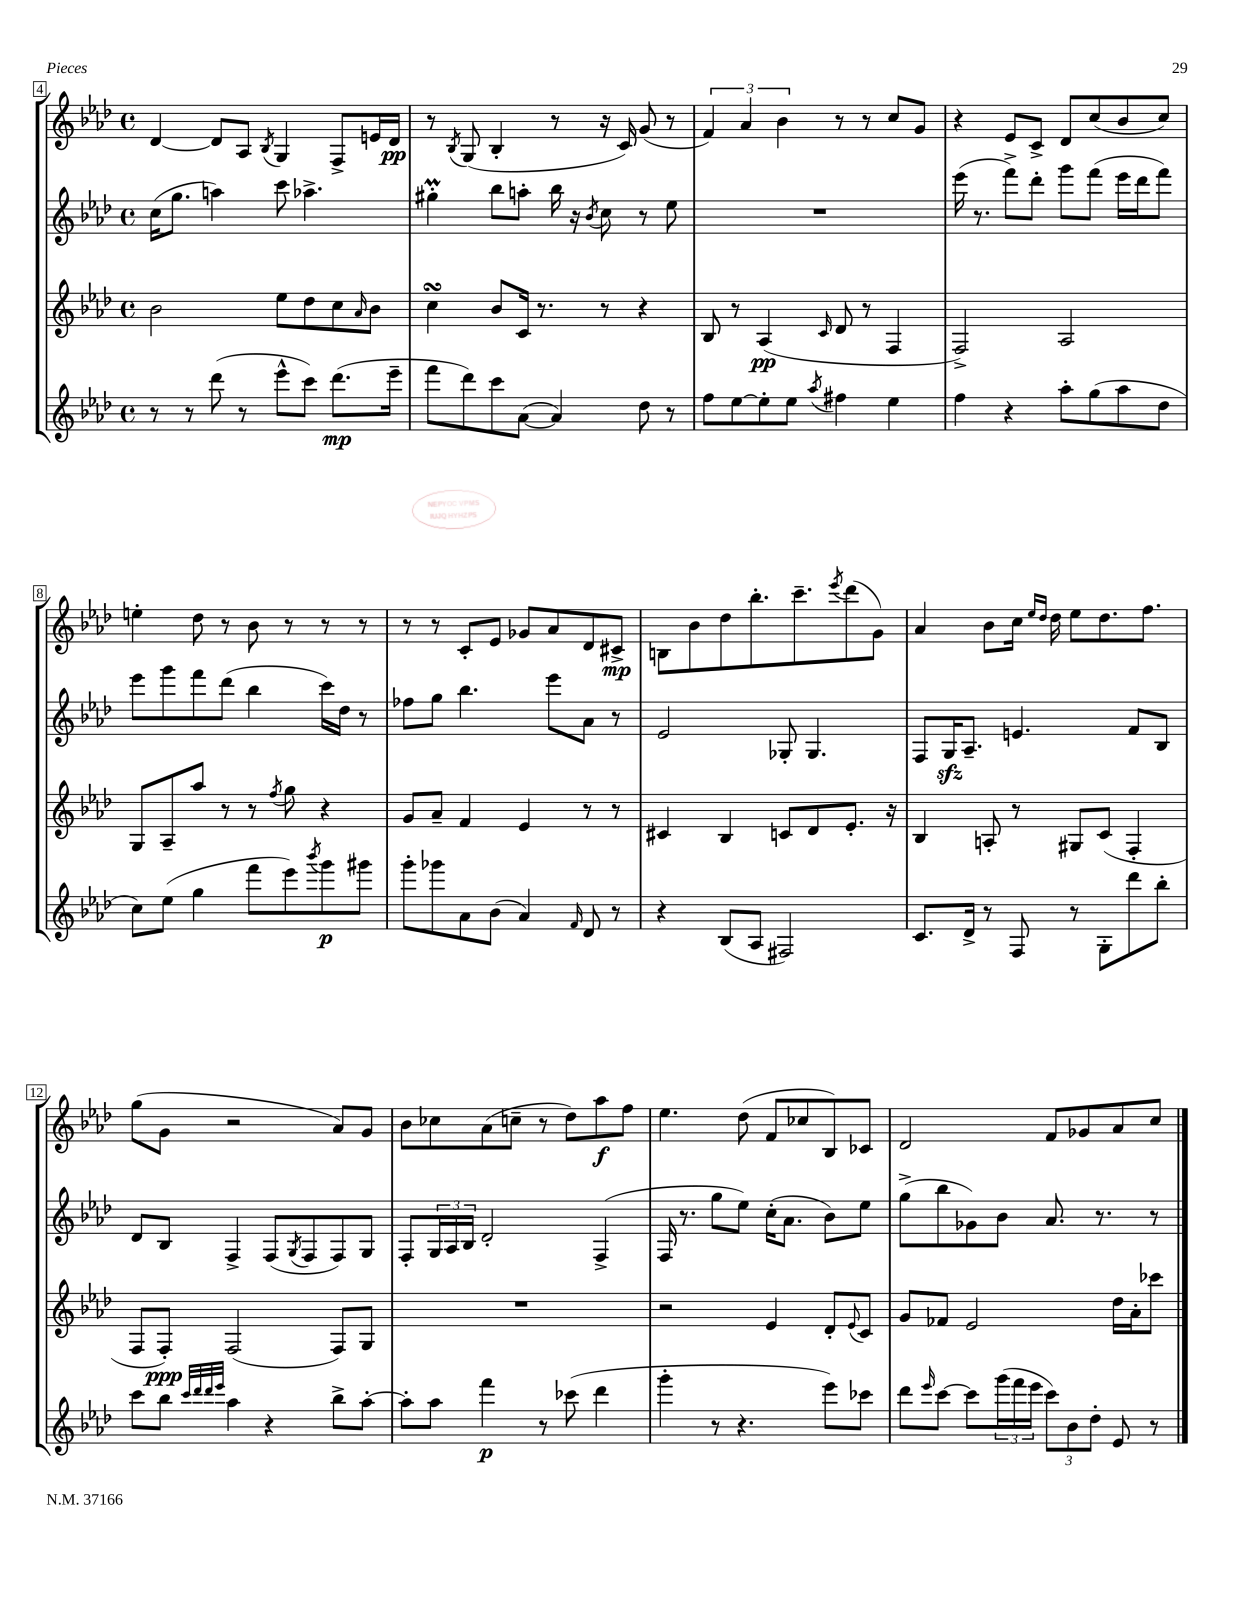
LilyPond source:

<<
\new StaffGroup <<
\new Staff = "s0" {
    \clef treble \key aes \major \defaultTimeSignature \time 4/4
    des'4~ des'8 aes8 \acciaccatura { bes8 } g4 f8-> e'16 des'16\pp |
    r8 \acciaccatura { bes8 } g8( bes4-. r8 r16 c'16) g'8( r8 |
    \tuplet 3/2 { f'4) aes'4 bes'4 } r8 r8 c''8 g'8 |
    r4 ees'8 c'8-> des'8 c''8( bes'8 c''8) |
    e''4-. des''8 r8 bes'8 r8 r8 r8 |
    r8 r8 c'8-. ees'8 ges'8 aes'8 des'8 cis'8->\mp |
    b8 bes'8 des''8 bes''8.-. c'''8.-- \acciaccatura { ees'''8 } des'''8( g'8) |
    aes'4 bes'8 c''16 \grace { ees''16 des''16 } des''16 ees''8 des''8. f''8. |
    g''8( g'8 r2 aes'8) g'8 |
    bes'8 ces''8 aes'8( c''8-- r8 des''8) aes''8\f f''8 |
    ees''4. des''8( f'8 ces''8 bes8) ces'8 |
    des'2 f'8 ges'8 aes'8 c''8 \bar "|." |
}
\new Staff = "s1" {
    \clef treble \key aes \major \defaultTimeSignature \time 4/4
    c''16( g''8. a''4) c'''8 aes''4.-> |
    gis''4-.\prall bes''8 a''8-. bes''16 r16 \acciaccatura { bes'8 } c''8 r8 ees''8 |
    R1 |
    ees'''16( r8. f'''8->) des'''8-. g'''8 f'''8( ees'''16 des'''16 f'''8) |
    ees'''8 g'''8 f'''8 des'''8( bes''4 c'''16) des''16 r8 |
    fes''8 g''8 bes''4. ees'''8 aes'8 r8 |
    ees'2 ges8-. ges4. |
    f8 g16\sfz aes8.-- e'4. f'8 bes8 |
    des'8 bes8 f4-> f8( \acciaccatura { g8 } f8 f8) g8 |
    f8-. \tuplet 3/2 { g16 aes16 bes16 } des'2-. f4->( |
    f16 r8. g''8 ees''8) c''16-.( aes'8. bes'8) ees''8 |
    g''8->( bes''8 ges'8) bes'8 aes'8. r8. r8 \bar "|." |
}
\new Staff = "s2" {
    \clef treble \key aes \major \defaultTimeSignature \time 4/4
    bes'2 ees''8 des''8 c''8 \grace { aes'16 } bes'8 |
    c''4\turn bes'8 c'16 r8. r8 r4 |
    bes8 r8 aes4\pp( \grace { c'16 } des'8 r8 f4 |
    f2->) aes2 |
    g8 aes8-- aes''8 r8 r8 \acciaccatura { f''8 } g''8 r4 |
    g'8 aes'8-- f'4 ees'4 r8 r8 |
    cis'4 bes4 c'8 des'8 ees'8.-. r16 |
    bes4 a8-. r8 gis8 c'8( f4-. |
    f8 f8-.\ppp) f2( f8) g8 |
    R1 |
    r2 ees'4 des'8-. \appoggiatura { ees'8 } c'8 |
    g'8 fes'8 ees'2 des''16 aes'16-. ces'''8 \bar "|." |
}
\new Staff = "s3" {
    \clef treble \key aes \major \defaultTimeSignature \time 4/4
    r8 r8 des'''8( r8 ees'''8-^ c'''8) des'''8.\mp( ees'''16-- |
    f'''8 des'''8) c'''8 aes'8~( aes'4) des''8 r8 |
    f''8 ees''8~ ees''8-. ees''8 \acciaccatura { aes''8 } fis''4 ees''4 |
    f''4 r4 aes''8-. g''8( aes''8 des''8 |
    c''8) ees''8( g''4 f'''8 ees'''8) \acciaccatura { bes'''8 } g'''8\p gis'''8 |
    g'''8-. ges'''8 aes'8 bes'8( aes'4) \grace { f'16 } des'8 r8 |
    r4 bes8( aes8 fis2) |
    c'8. des'16-> r8 f8 r8 g8-. des'''8 bes''8-. |
    c'''8 bes''8 \grace { c'''32 des'''32 des'''32 ees'''32 } aes''4 r4 bes''8-> aes''8~-. |
    aes''8-. aes''8 f'''4\p r8 ces'''8( des'''4 |
    g'''4-. r8 r4. ees'''8) ces'''8 |
    des'''8 \grace { ees'''16 } c'''8~ c'''8 \tuplet 3/2 { g'''16( f'''16 ees'''16 } \tuplet 3/2 { c'''8) bes'8 des''8-. } ees'8 r8 \bar "|." |
}
>>
>>
\layout { \context { \Score currentBarNumber = #4 \override BarNumber.stencil = #(make-stencil-boxer 0.1 0.3 ly:text-interface::print) } }
